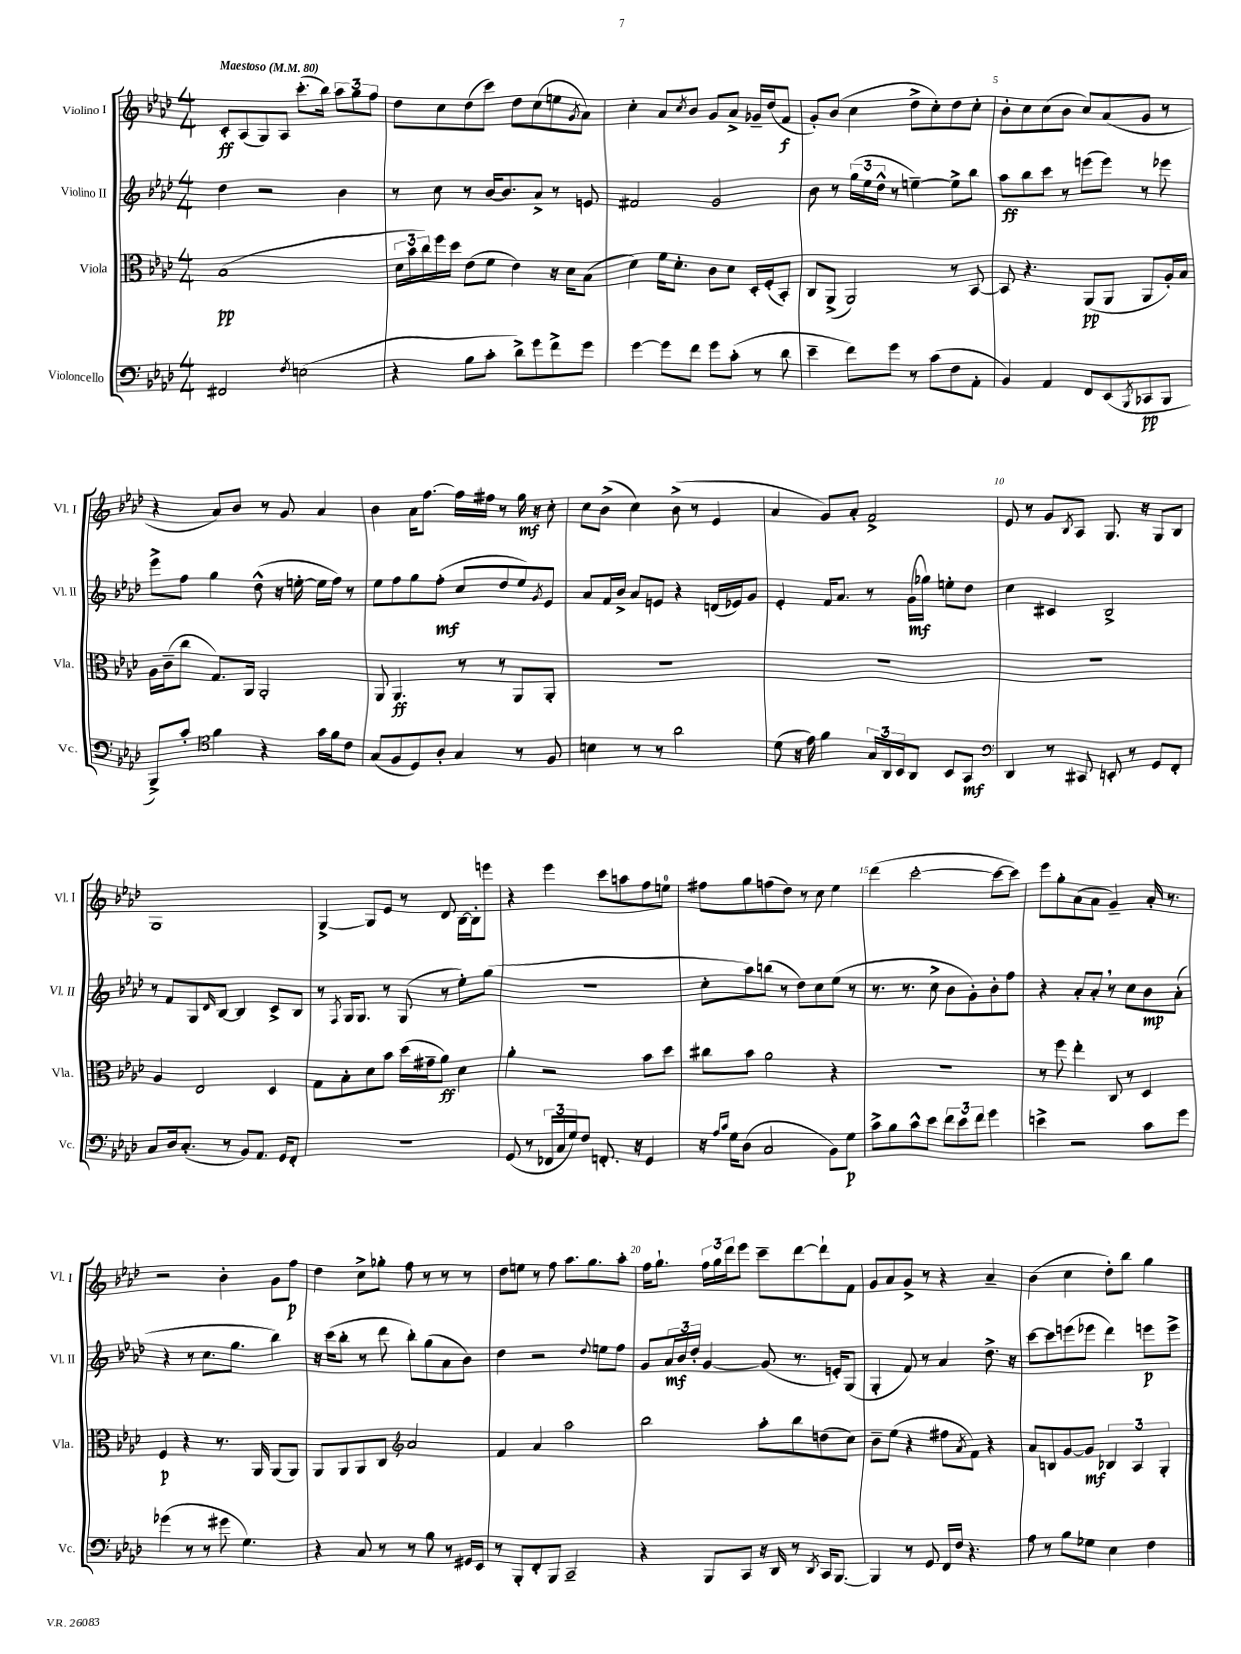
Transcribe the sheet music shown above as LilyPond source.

<<
\new StaffGroup <<
\new Staff = "s0" \with { instrumentName = "Violino I" shortInstrumentName = "Vl. I" } {
    \clef treble \key aes \major \numericTimeSignature \time 4/4 \tempo "Maestoso" 4 = 80
    c'8-.\ff aes8( g8) aes8 c'''8.-.( bes''16) \tuplet 3/2 { aes''8 g''8 f''8 } |
    des''8 c''8 des''8( c'''8) des''8 c''8( e''8 \acciaccatura { g'8 } aes'8) |
    c''4-. aes'8 \acciaccatura { c''8 } bes'8 g'8 aes'8-> ges'16-- des''16( f'8\f |
    g'8-.) bes'8( c''4 des''8-> c''8-.) des''8 c''8-. |
    bes'8-. c''8 c''8( bes'8 c''8) aes'8( g'8 r8 |
    r4 aes'8) bes'8 r8 g'8 aes'4 |
    bes'4 aes'16 f''8.~ f''16 fis''16 r8 g''16\mf r16 c''8-. |
    c''8 bes'8->( c''4) bes'8->( r8 ees'4 |
    aes'4 g'8) aes'8-. f'2-> |
    ees'8 r8 g'8 \acciaccatura { bes8 } aes8 g8. r16 g8 bes8 |
    g1 |
    g4~-> g8 ees'8 r8 des'8 bes16~ bes16-. e'''8 |
    r4 ees'''4 c'''8 a''8 f''8 e''8-0 |
    fis''8 g''8 f''8( des''8) r8 c''8 ees''4 |
    des'''4( c'''2~-. c'''8~ c'''8) |
    ees'''8 g''8-. aes'8( aes'8 g'4--) aes'16-. r8. |
    r2 bes'4-. g'8 f''8\p |
    des''4 c''8-> ges''8-. f''8 r8 r8 r8 |
    des''8 e''8 r8 f''8 aes''8. g''8. aes''8-. |
    f''16 g''8.-! \tuplet 3/2 { f''16 g''16 des'''16 } ees'''8 c'''8-- des'''8~ des'''8-! f'8 |
    g'8 aes'8 g'8-> r8 r4 aes'4-- |
    bes'4( c''4 des''8-.) bes''8 g''4 \bar "|." |
}
\new Staff = "s1" \with { instrumentName = "Violino II" shortInstrumentName = "Vl. II" } {
    \clef treble \key aes \major \numericTimeSignature \time 4/4
    des''4 r2 bes'4 |
    r8 c''8 r8 bes'16~ bes'8. aes'8-> r8 e'8 |
    fis'2 g'2 |
    bes'8 r8 \tuplet 3/2 { g''16( ees''16 des''16-^ } r8 e''4~--) e''8-> bes''8 |
    aes''8\ff bes''8 c'''8 r8 e'''8( e'''8) r8 ees'''8 |
    ees'''8-> f''8 g''4 des''8-^( r16 e''16~-. e''16 f''16) r8 |
    ees''8 f''8 g''8 f''8-.\mf( c''8 des''8 ees''8) \acciaccatura { g'8 } ees'8 |
    aes'8 f'16 bes'16-> aes'8 e'8 r4 d'16( ees'16) g'8 |
    ees'4-. f'16 aes'8. r8 g'16\mf( ges''16) e''8-. des''8 |
    c''4 cis'4 bes2-> |
    r8 f'8 g8 \grace { des'16 } bes8~ bes4 c'8-> bes8 |
    r8 \acciaccatura { f8 } g16 g8. r8 g8( r8 ees''8-.) g''8( |
    R1 |
    c''8-. aes''8) b''8( r8 des''8) c''8 ees''8( r8 |
    r8. r8. c''8-> bes'8 g'8-.) bes'8-. f''8 |
    r4 aes'8-. aes'8-. \breathe r8 c''8 bes'8\mp aes'8-.( |
    r4 r8 c''8. g''8. bes''4) |
    r16 c'''16( bes''8-. r8 des'''8 bes''8-.) g''8( aes'8 bes'8) |
    des''4 r2 \appoggiatura { des''8 } e''8 f''8 |
    g'8 \tuplet 3/2 { aes'16\mf bes'16 des''16-. } g'4~ g'8( r8. e'16-.) g8( |
    g4-. f'8) r8 aes'4 des''8.-> r16 |
    c'''8~ c'''8 e'''8( ees'''8 des'''4) e'''8\p e'''8-> \bar "|." |
}
\new Staff = "s2" \with { instrumentName = "Viola" shortInstrumentName = "Vla." } {
    \clef alto \key aes \major \numericTimeSignature \time 4/4
    bes1\pp( |
    \tuplet 3/2 { des'16 bes'16 c''16) } f''16 des''16 ees'8( f'8 ees'4) r16 des'16 bes8( |
    des'4) f'16 des'8.-. c'8 des'8 des16-. f16-.( bes,8-.) |
    c8 aes,8->( aes,2) r8 bes,8~ |
    bes,8 r4. aes,8\pp( aes,8 aes,8 aes16-.) bes16 |
    aes16 c'16--( c''8 g8.) aes,16 aes,2-. |
    aes,8 aes,4.\ff r8 r8 aes,8 aes,8-. |
    R1 |
    R1 |
    R1 |
    aes4 ees2 des4 |
    g8 bes8-. des'8 bes'8 des''16( gis'16-- aes'8\ff) des'4 |
    aes'4-. r2 bes'8 des''8 |
    cis''8 bes'8 aes'2 r4 |
    R1 |
    r8 f''8 ees''4-. c8 r8 des4 |
    f4\p r4 r8. aes,16 aes,8( aes,8) |
    aes,8 aes,8 aes,8 c8 \clef treble aes'2 |
    f'4 aes'4 aes''2 |
    bes''2 aes''8-. bes''8 d''8( c''8) |
    bes'8-- ees''8( r4 fis''8 \acciaccatura { aes'8 } f'8) r4 |
    aes'8 b8 g'8~ g'8\mf \tuplet 3/2 { bes4 aes4 g4-. } \bar "|." |
}
\new Staff = "s3" \with { instrumentName = "Violoncello" shortInstrumentName = "Vc." } {
    \clef bass \key aes \major \numericTimeSignature \time 4/4
    fis,2 \acciaccatura { f8 } e2( |
    r4 bes8 c'8-. des'8->) g'8 f'8-> g'8 |
    g'4~ g'8 f'8 g'8 c'8-.( r8 des'8 |
    ees'4-- f'8) g'8 r8 c'8( f8 aes,8-. |
    bes,4) aes,4 f,8 ees,8( \acciaccatura { bes,,8 } ces,8\pp bes,,8 |
    bes,,8->) c'8-. \clef tenor f'4 r4 g'16 f'16 c'8 |
    g8( f8 des8) aes8-. g4 r8 f8 |
    b4 r8 r8 aes'2 |
    des'8( r16 ees'16) f'4 \tuplet 3/2 { g16 aes,16 bes,16 } aes,8 bes,8 g,8\mf |
    \clef bass des,4 r8 cis,8 e,8-. r8 g,8 f,8-. |
    c8 des16 c8.-.( r8 bes,8) aes,8. g,16 f,8-. |
    R1 |
    g,8( r8 \tuplet 3/2 { fes,16 c16 g16) } f8 f,8.-. r16 g,4 |
    r16 \grace { aes16 c'16 } g16 des8( c2 bes,8) g8\p |
    c'8-> bes8 c'8-^ ees'8 \tuplet 3/2 { f'8 ees'8 f'8 } g'4 |
    e'4-> r2 c'8 g'8 |
    ges'4( r8 r8 gis'8 g4.) |
    r4 c8 r8 r8 bes8 r8 gis,16 ees,16 |
    r8 bes,,8-. f,8-. bes,,8 c,2-- |
    r4 bes,,8 c,8 r16 des,16 r8 \acciaccatura { des,8 } c,16 bes,,8.~ |
    bes,,4 r8 g,8 f,16 f16 r4. |
    aes8 r8 bes8 ges8 ees4 f4 \bar "|." |
}
>>
>>
\layout { \context { \Score \override BarNumber.break-visibility = ##(#f #t #t) barNumberVisibility = #(every-nth-bar-number-visible 5) } }
